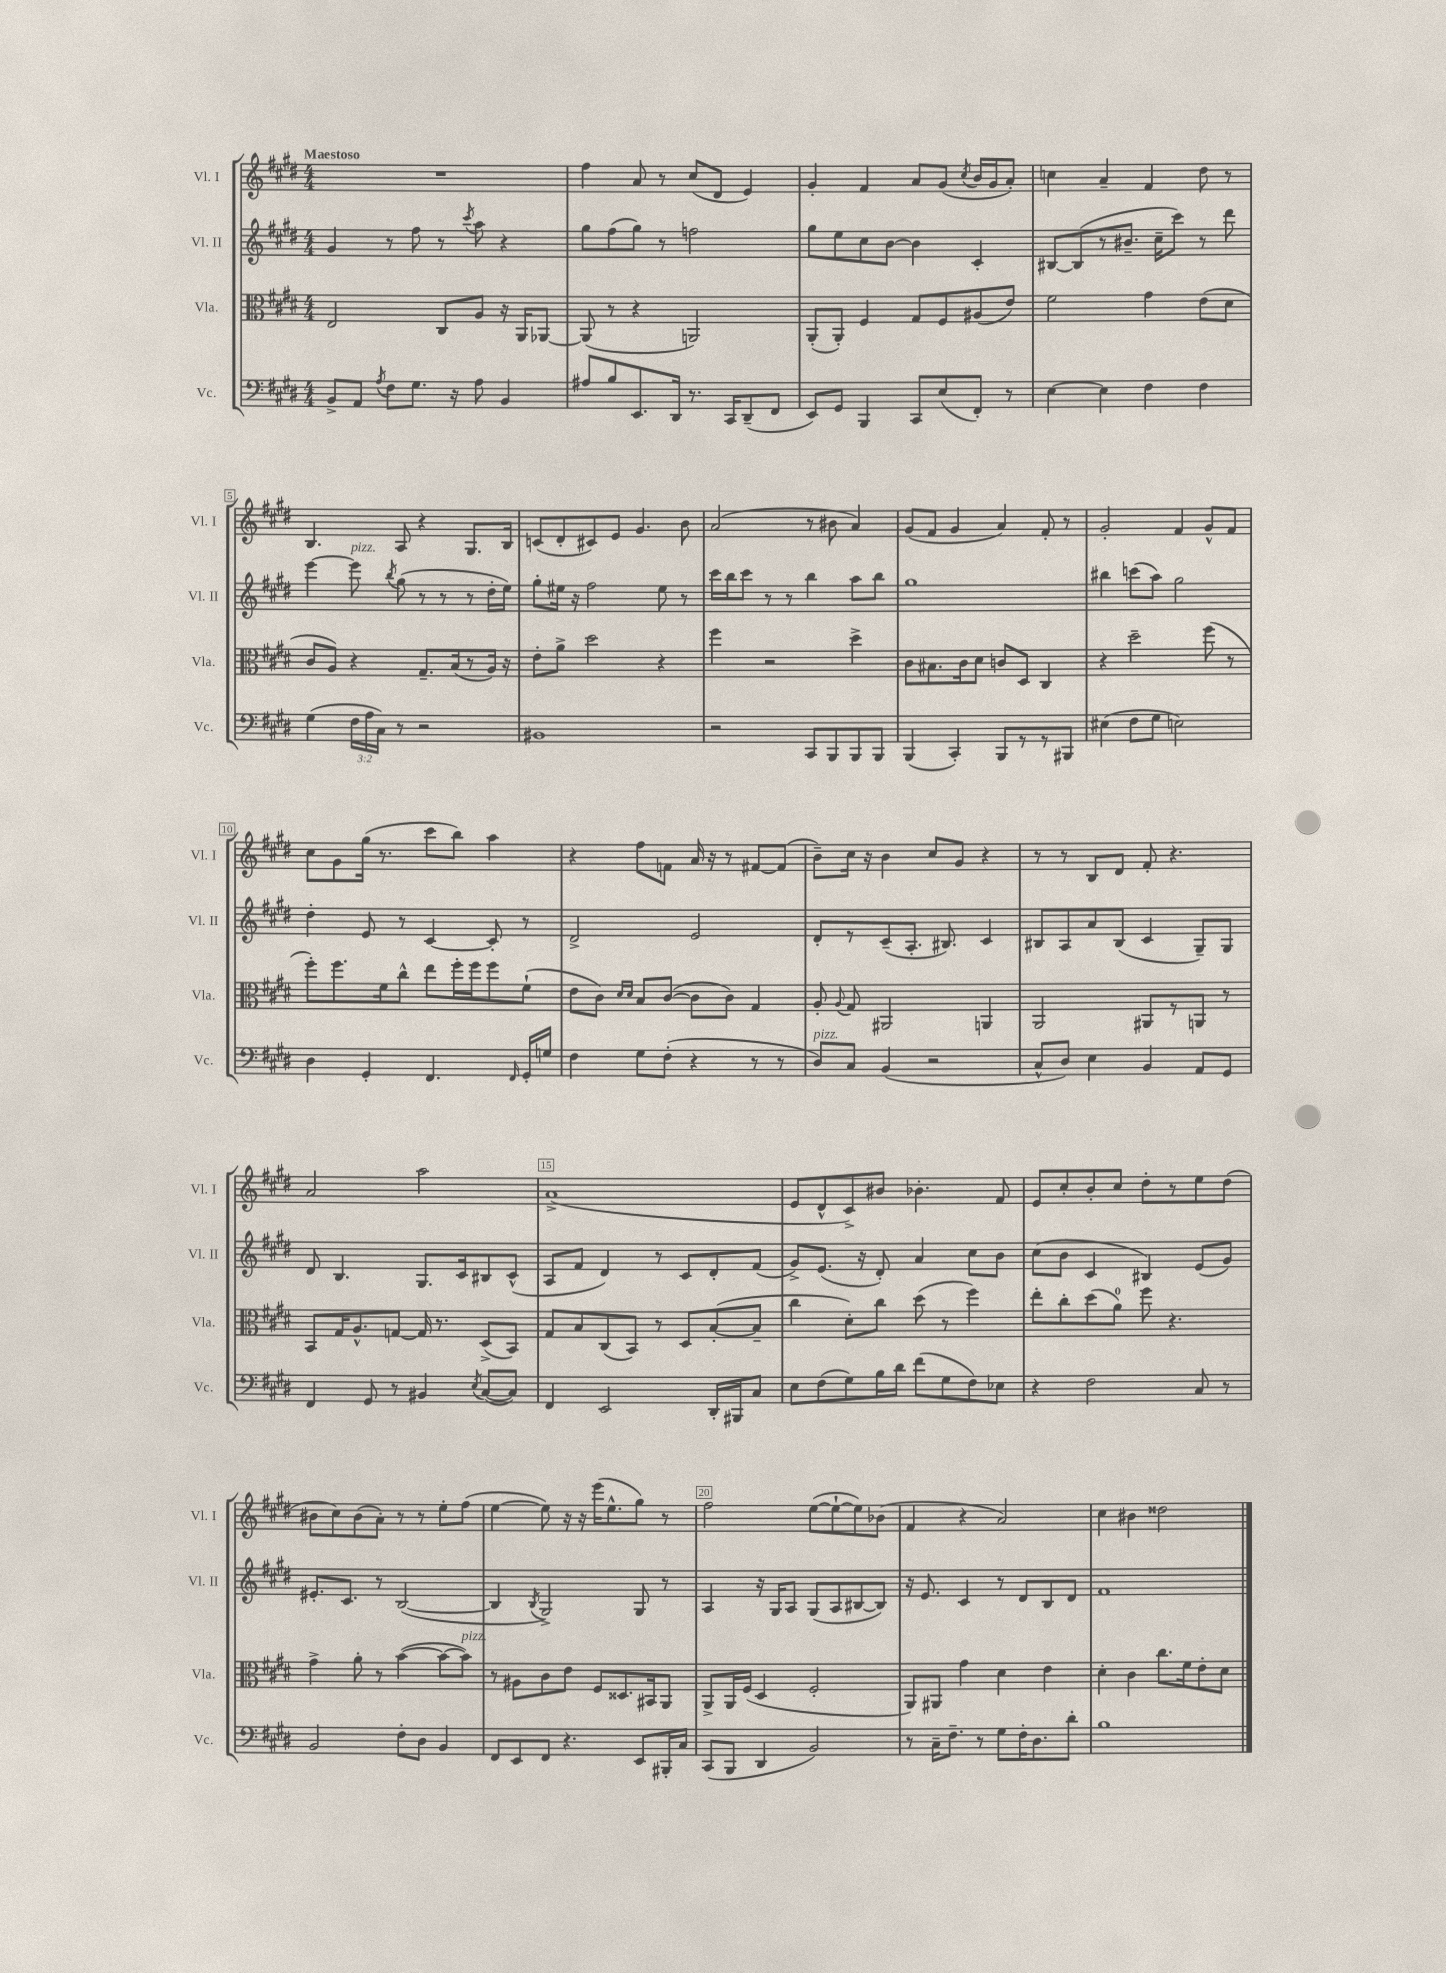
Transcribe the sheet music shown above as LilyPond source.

<<
\new StaffGroup <<
\new Staff = "s0" \with { instrumentName = "Vl. I" shortInstrumentName = "Vl. I" } {
    \clef treble \key e \major \numericTimeSignature \time 4/4 \tempo "Maestoso"
    \autoBeamOff R1 |
    fis''4 a'8 r8 cis''8[( dis'8] e'4) |
    gis'4-. fis'4 a'8[ gis'8]( \acciaccatura { cis''8 } b'16[ gis'16 a'8]-.) |
    c''4 a'4-- fis'4 dis''8 r8 |
    b4. a8 r4 gis8.[ b16] |
    c'8[( dis'8-. cis'8) e'8] gis'4. b'8 |
    a'2( r8 bis'8 a'4) |
    gis'8[( fis'8] gis'4 a'4) fis'8-. r8 |
    gis'2-. fis'4 gis'8[-^ fis'8] |
    cis''8[ gis'8 gis''16]( r8. cis'''8[ b''8]) a''4 |
    r4 fis''8[ f'8] a'16 r16 r8 fis'8[~ fis'8]( |
    b'8[--) cis''16] r16 b'4 cis''8[ gis'8] r4 |
    r8 r8 b8[ dis'8] fis'8-. r4. |
    a'2 a''2 |
    a'1->( |
    e'8[ dis'8-^ cis'8->) bis'8] bes'4.-. fis'8 |
    e'8[ cis''8-. b'8-. cis''8] dis''8[-. r8 e''8 dis''8]( |
    bis'8[ cis''8) bis'8( a'8]-.) r8 r8 e''8[-. fis''8]( |
    e''4~ e''8) r16 r16 e'''16[( e''8.-^ gis''8]) r8 |
    fis''2 e''8[~( e''8~-! e''8) bes'8]( |
    fis'4 r4 a'2) |
    cis''4 bis'4 disis''2 \bar "|." |
}
\new Staff = "s1" \with { instrumentName = "Vl. II" shortInstrumentName = "Vl. II" } {
    \clef treble \key e \major \numericTimeSignature \time 4/4
    \autoBeamOff gis'4 r8 fis''8 r8 \acciaccatura { cis'''8 } a''8 r4 |
    gis''8[ fis''8( gis''8]) r8 f''2 |
    gis''8[ e''8 cis''8 b'8]~ b'4 cis'4-. |
    bis8[~ bis8( r8 bis'8.]-- cis''16[-- cis'''8]) r8 dis'''8 |
    e'''4~ e'''8^\markup { \italic "pizz." } \acciaccatura { b''8 } gis''8( r8 r8 r8 dis''16[-. e''16]) |
    gis''8[-. eis''16] r16 fis''2 eis''8 r8 |
    cis'''16[ b''16 cis'''8] r8 r8 b''4 a''8[ b''8] |
    gis''1 |
    bis''4 c'''8[( a''8]) gis''2 |
    dis''4-. e'8 r8 cis'4~ cis'8-. r8 |
    dis'2-> e'2 |
    dis'8[-. r8 cis'8--( a8.]-. bis8.) cis'4 |
    bis8[ a8 a'8 bis8]( cis'4 gis8[--) gis8] |
    dis'8 b4. gis8.[ cis'16 bis8 cis'8]-^( |
    a8[ fis'8] dis'4) r8 cis'8[ dis'8-. fis'8]( |
    gis'8[->) e'8.]( r16 dis'8-.) a'4 cis''8[ b'8] |
    cis''8[( b'8] cis'4 bis4) e'8[( gis'8]) |
    eis'8.[-. cis'8.] r8 b2~( |
    b4 \acciaccatura { b8 } gis2->) gis8 r8 |
    a4 r16 gis16[ a8] gis8[( a8 bis8~ bis8]) |
    r16 e'8. cis'4 r8 dis'8[ b8 dis'8] |
    fis'1 \bar "|." |
}
\new Staff = "s2" \with { instrumentName = "Vla." shortInstrumentName = "Vla." } {
    \clef alto \key e \major \numericTimeSignature \time 4/4
    \autoBeamOff e2 cis8[ a8] r16 a,16[ aes,8]~ |
    aes,8( r8 r4 a,2) |
    a,8[-.( a,8]-.) fis4 gis8[ fis8 ais8( e'8]) |
    fis'2 gis'4 e'8[( dis'8] |
    cis'8[ a8]) r4 gis8.[-- b16( r8 a16]) r16 |
    e'8[-. a'8]-> dis''2 r4 |
    fis''4 r2 dis''4-> |
    cis'8[ bis8. cis'16 dis'8] c'8[ dis8] cis4 |
    r4 dis''2-- fis''8( r8 |
    fis''8[-.) fis''8. fis'16 cis''8]-^ e''8[ fis''16-. fis''16 fis''8 fis'8]-!( |
    e'8[ cis'8]) \grace { dis'16[ dis'16] } b8[ cis'8]~( cis'8[ cis'8]) gis4 |
    a8-. \appoggiatura { a8 } gis8 ais,2 a,4 |
    a,2 ais,8[ r8 a,8] r8 |
    b,8[ gis16 a8.-^ g8]~ g16 r8. dis8[->( b,8]) |
    gis8[ b8 cis8( b,8]) r8 dis8[ b8~-.( b8]-- |
    cis''4 dis'8[-.) cis''8] dis''8( r8 fis''4) |
    e''8[-. cis''8-. dis''8( a'8]-0) fis''8 r4. |
    gis'4-> a'8-. r8 b'4~( b'8[~ b'8]^\markup { \italic "pizz." }) |
    r8 ais8[ cis'8 e'8] fis8[ disis8. bis,16 a,8] |
    a,8[-> a,16 fis16]( dis4 fis2-. |
    a,8[) ais,8] gis'4 dis'4 e'4 |
    dis'4-. cis'4 cis''8.[ fis'16 e'8-. dis'8] \bar "|." |
}
\new Staff = "s3" \with { instrumentName = "Vc." shortInstrumentName = "Vc." } {
    \clef bass \key e \major \numericTimeSignature \time 4/4 \override Staff.TupletNumber.text = #tuplet-number::calc-fraction-text
    \autoBeamOff b,8[-> a,8] \acciaccatura { a8 } fis8[ gis8.] r16 a8 b,4 |
    ais8[ b8 e,8. dis,16] r8. cis,16[ dis,8--( fis,8] |
    e,8[) gis,8] b,,4 cis,8[ e8( fis,8]-.) r8 |
    e4~ e4 fis4 fis4 |
    gis4( \tuplet 3/2 { fis16[ a16 cis16]) } r8 r2 |
    bis,1 |
    r2 cis,8[ b,,8 b,,8 b,,8] |
    b,,4( cis,4-.) b,,8[ r8 r8 bis,,8] |
    eis4( fis8[ gis8] e2) |
    dis4 gis,4-. fis,4. \grace { fis,16 } gis,16[-. g16] |
    fis4 gis8[ fis8]-.( r4 r8 r8 |
    dis8[^\markup { \italic "pizz." }) cis8] b,4( r2 |
    cis8[-^ dis8]) e4 b,4 a,8[ gis,8] |
    fis,4 gis,8 r8 bis,4 \acciaccatura { e8 } cis8[~( cis8]) |
    fis,4 e,2 dis,16[-. bis,,16 cis8] |
    e8[ fis8( gis8) b16 dis'16] fis'8[( gis8 fis8) ees8] |
    r4 fis2 cis8 r8 |
    b,2 fis8[-. dis8] b,4 |
    fis,8[ e,8 fis,8] r4. e,8[ bis,,16-. cis16] |
    cis,8[( b,,8] dis,4 b,2) |
    r8 cis16[-- fis8.]-- r8 gis8[ fis16-. dis8. dis'8]-. |
    b1 \bar "|." |
}
>>
>>
\layout { \context { \Score \override BarNumber.break-visibility = ##(#f #t #t) barNumberVisibility = #(every-nth-bar-number-visible 5) \override BarNumber.stencil = #(make-stencil-boxer 0.1 0.3 ly:text-interface::print) } }
